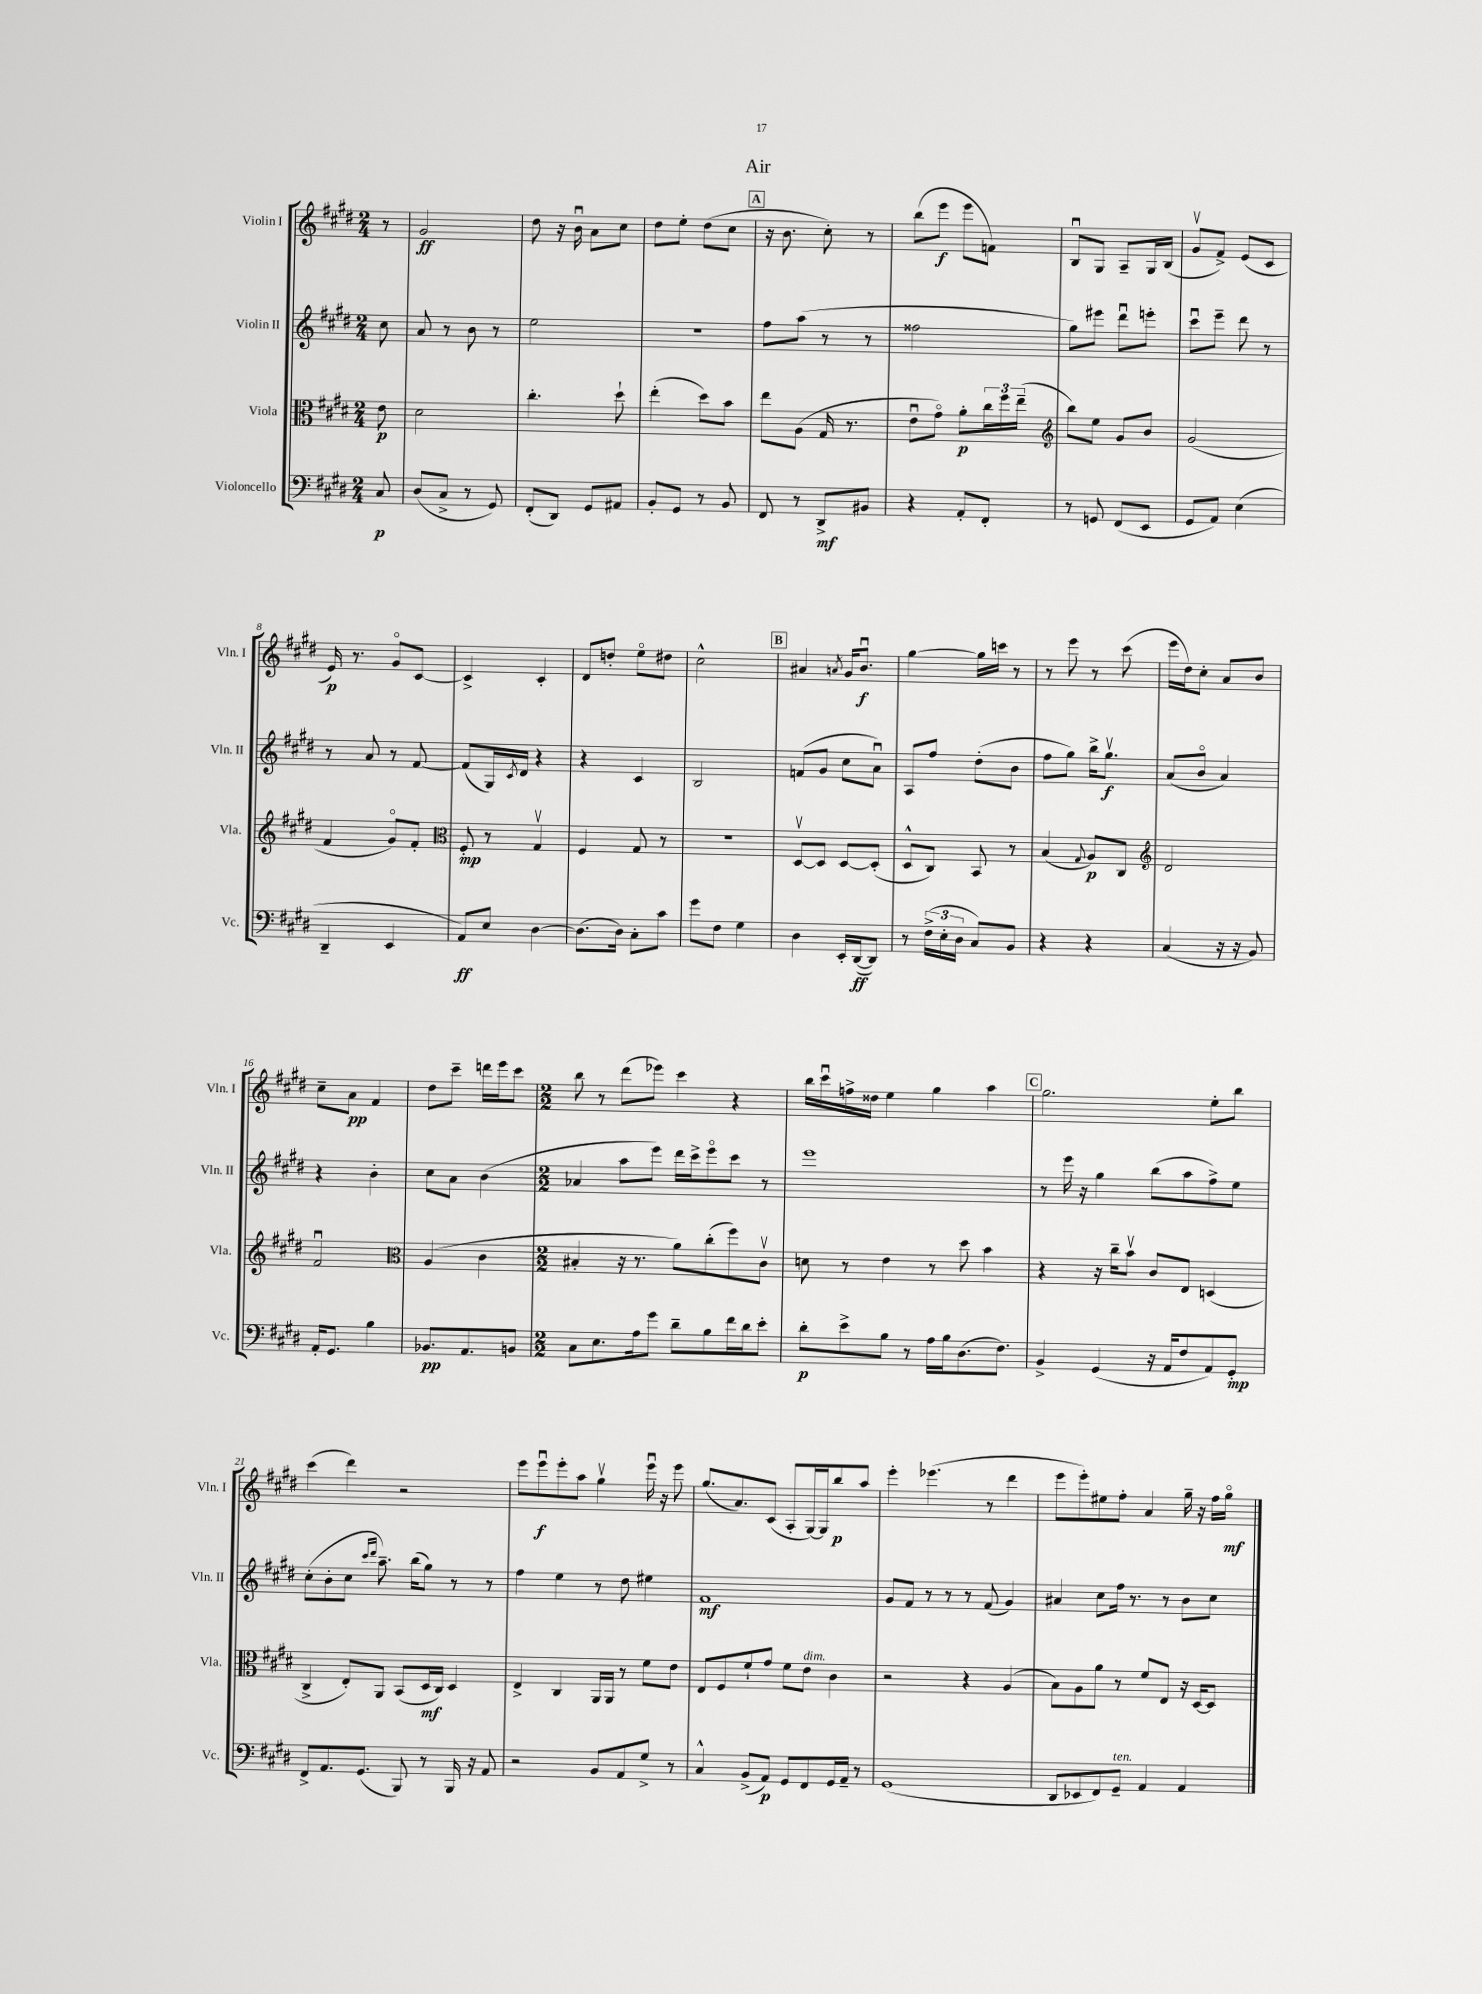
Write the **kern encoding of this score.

**kern	**kern	**kern	**kern
*staff4	*staff3	*staff2	*staff1
*clefF4	*clefC3	*clefG2	*clefG2
*k[f#c#g#d#]	*k[f#c#g#d#]	*k[f#c#g#d#]	*k[f#c#g#d#]
*M2/4	*M2/4	*M2/4	*M2/4
8C#	8e	8cc#	8r
=	=	=	=
(8D#	2d#	8a	2g#
8C#^	.	8r	.
8r	.	8b	.
8GG#)	.	8r	.
=	=	=	=
(8FF#'	4.cc#'	2ee	8dd#
8DD#)	.	.	16r
.	.	.	16bu
8GG#	.	.	8a
8AA#	8dd#`	.	8cc#
=	=	=	=
8BB'	(4ee'	2r	8dd#
8GG#	.	.	8ee'
8r	8dd#)	.	(8dd#
8BB	8b	.	8cc#
=	=	=	=
8FF#	8ee	8ff#	16r
.	.	.	8.b
8r	(8A	(8aa	.
8DD#^	16G#	8r	8cc#')
.	8.r	.	.
8BB#	.	8r	8r
=	=	=	=
4r	8eu	2ff##	(8bb
.	8g#o)	.	8eee
8AA'	8a'	.	8eee
8FF#'	24cc#	.	8f)
.	24ff#	.	.
.	(24ee~	.	.
=	=	=	=
*	*clefG2	*	*
8r	8bb)	8gg#)	8Bu
8GG	8ee	8eee#	8G#
(8FF#	8g#	8ddd#u	8A~
8EE	8b	8eee'	16G#
.	.	.	(16B
=	=	=	=
8GG#	(2g#	8ccc#u	8g#v
8AA)	.	8eee~	8f#^)
(4E	.	8ddd#	(8e
.	.	8r	8c#
=	=	=	=
4DD#~	4f#	8r	16e)
.	.	.	8.r
.	.	8a	.
4EE	8g#o)	8r	8g#o
.	8f#'	[8f#	[8c#
=	=	=	=
*	*clefC3	*	*
8AA)	8F#'	(8f#]	4c#^]
8E	8r	16G#)	.
.	.	8qc#	.
.	.	16d#	.
[4D#	4G#v	4r	4c#'
=	=	=	=
(8.D#]	4F#	4r	8d#
.	.	.	8dd'
16D#)	.	.	.
8C#'	8G#	4c#	8eeo
8c#	8r	.	8dd#
=	=	=	=
8g#	2r	2B	2cc#^^
8F#	.	.	.
4G#	.	.	.
=	=	=	=
4D#	[8D#v	(8f	4a#
.	8D#]	8g#	.
.	.	.	8qa
16EE'	[8D#	8cc#	16g#
([16DD#	.	.	8.bu
8DD#])	(8D#']	8au)	.
=	=	=	=
8r	8D#^^	8A	[4gg#
(24F#^	8C#)	8ff#	.
24E'	.	.	.
24D#	.	.	.
8C#)	8BB	(8dd#'	16gg#]
.	.	.	16ccc
8BB	8r	8b	8r
=	=	=	=
4r	(4B	8ff#	8r
.	.	8gg#)	8eee
.	8qqG#	.	.
4r	8A)	16bb^	8r
.	.	8.gg#v	.
.	8C#	.	(8ccc#
=	=	=	=
*	*clefG2	*	*
(4C#	2d#	(8a	16eee
.	.	.	16dd#)
.	.	8bo	8cc#'
16r	.	4a)	8a
16r	.	.	.
8BB)	.	.	8b
=	=	=	=
16AA'	2f#u	4r	8cc#~
8.GG#	.	.	.
.	.	.	8a
4B	.	4b'	4f#
=	=	=	=
*	*clefC3	*	*
8.BB-	(4A	8cc#	8dd#
.	.	8a	8ccc#~
8.AA	.	.	.
.	4c#	(4b	16ddd
.	.	.	16eee
8BB	.	.	8ccc#
=	=	=	=
*M2/2	*M2/2	*M2/2	*M2/2
8C#	4B#'	4a-	8bb
8.E	.	.	8r
.	16r	8aa	(8ddd#
16A	8.r	.	.
8g#	.	8eee)	8eee-)
8d#~	8a)	16ddd#	4ccc#
.	.	16ccc#^	.
8B	(8cc#'	8eeeo	.
16f#	8ff#)	8ccc#	4r
16d#	.	.	.
8e'	8c#v	8r	.
=	=	=	=
8d#'	8d	1eee	16bb
.	.	.	16ccc#u
8e^	8r	.	16ff^
.	.	.	16dd##
8B	4e	.	4ee
8r	.	.	.
16A	8r	.	4gg#
16B	.	.	.
(8.D#	8dd#	.	.
.	4b	.	4aa
8.F#)	.	.	.
=	=	=	=
4BB^	4r	8r	2.gg#
.	.	16eee	.
.	.	16r	.
(4GG#	16r	4gg#	.
.	16cc#~	.	.
.	8bv	.	.
16r	8c#	(8bb	.
16AA	.	.	.
8F#	8E	8aa	.
8AA)	(4D	8ff#^)	8ee'
8GG#'	.	8ee	8bb
=	=	=	=
8FF#^	4C#^	(8cc#'	(4ccc#
8.AA	.	8b'	.
.	8E')	8cc#	4ddd#)
(8.GG#	.	.	.
.	.	16qqccc#	.
.	.	16qqddd#	.
.	8AA	8.aa~)	.
8BBB)	(8BB	.	2r
.	.	(16bb	.
8r	16D#	8gg#)	.
.	16C#)	.	.
16BBB	4D#	8r	.
16r	.	.	.
8AA	.	8r	.
=	=	=	=
2r	4E^	4ff#	8eee
.	.	.	8eeeu
.	4C#	4ee	8eee'
.	.	.	8aa
8BB	16AA	8r	4gg#v
.	16AA	.	.
8AA	8r	8dd#	.
8G#^	8f#	4ee#	16eeeu
.	.	.	16r
8r	8e	.	8eee
=	=	=	=
4C#^^	8E	1f#	(8.gg#
.	8F#	.	.
.	.	.	8.a)
(8BB^	8f#`	.	.
8AA)	8g#	.	(8c#
8GG#	8f#	.	8A'
8FF#	8e	.	[16G#)
.	.	.	16G#]
16GG#	4c#	.	8bb
16AA~	.	.	.
8r	.	.	8aa
=	=	=	=
(1GG#	2r	8g#	4eee'
.	.	8f#	.
.	.	8r	(4.eee-
.	.	8r	.
.	4r	8r	.
.	.	(8f#	8r
.	(4A	4g#)	4ddd#
=	=	=	=
8DD#	8B)	4a#	8eee
8EE-	8A	.	8eee')
8FF#)	8a	8cc#	8ee#
8GG#~	8r	16ff#	8ff#'
.	.	8.r	.
4AA	8f#	.	4a
.	8E	8r	.
4AA	16r	8b	16gg#~
.	[16D#	.	16r
.	8D#]	8cc#	16ff#
.	.	.	16gg#o
==	==	==	==
*-	*-	*-	*-
